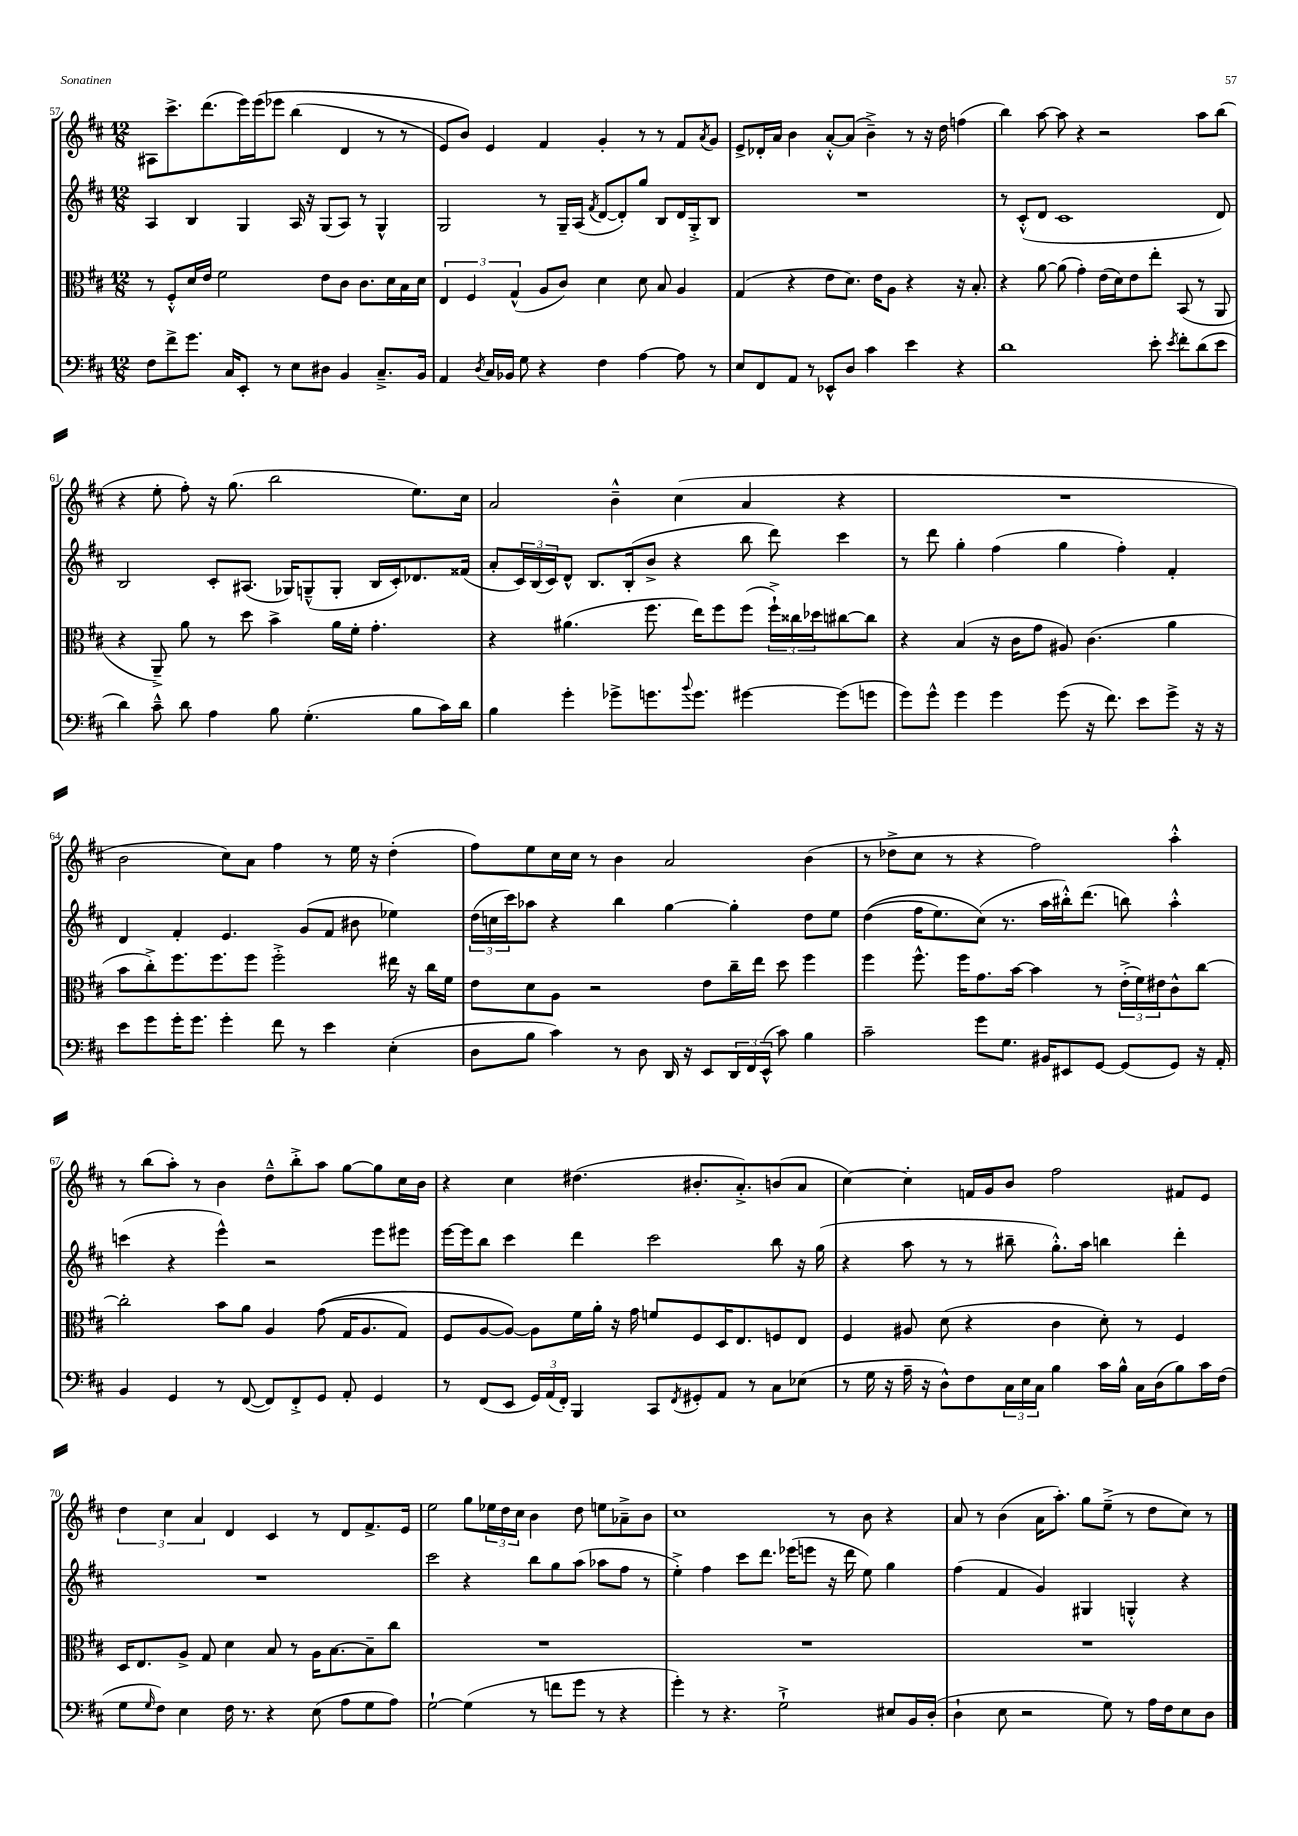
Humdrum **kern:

**kern	**kern	**kern	**kern
*staff4	*staff3	*staff2	*staff1
*clefF4	*clefC3	*clefG2	*clefG2
*k[f#c#]	*k[f#c#]	*k[f#c#]	*k[f#c#]
*M12/8	*M12/8	*M12/8	*M12/8
8F#	8r	4A	8A#
8f#^	8F#'^^	.	8.ccc#^
8.g	16d	4B	.
.	16e	.	(8.ddd
.	2f#	.	.
16C#	.	.	.
8EE'	.	4G	16eee)
.	.	.	&(16eee
8r	.	.	8eee-
8E	.	16A	(4bb
.	.	16r	.
8D#	8e	(8G	.
4BB	8c#	8A)	4d
.	8.c#	8r	.
8.C#~^	.	4G^^	8r
.	16d	.	.
.	16B	.	8r
16BB	16d	.	.
=	=	=	=
4AA	6E	2G	8e)
.	.	.	8b&)
.	6F#	.	.
8qD	.	.	.
16C#	.	.	4e
16BB-	.	.	.
.	(6G^^	.	.
8G	.	.	.
4r	8A	8r	4f#
.	8c#)	16G~	.
.	.	(16A	.
.	.	8qf#	.
4F#	4d	[8d	4g'
.	.	8d'])	.
[4A	8d	8gg	8r
.	8B	8B	8r
8A]	4A	16d	8f#
.	.	16G'^	.
.	.	.	8qa
8r	.	8B	8g
=	=	=	=
8E	(4G	1.r	8e^
8FF#	.	.	16d-'
.	.	.	16a
8AA	4r	.	4b
8r	.	.	.
8EE-^^	8e	.	[8a'^^
8D	8.d)	.	(8a]
4c#	.	.	4b~^)
.	16e	.	.
.	8A	.	.
4e	4r	.	8r
.	.	.	16r
.	.	.	16dd
4r	16r	.	(4ff
.	8.B'	.	.
=	=	=	=
1d	4r	8r	4bb)
.	.	(8c#'^^	.
.	[8a	8d	[8aa
.	(8a]	1c#	8aa]
.	4g')	.	4r
.	(16e	.	2r
.	16d)	.	.
.	8e	.	.
8e'	8ee'	.	.
8qe	.	.	.
8f#'	(8BB	.	.
(8d	8r	.	8aa
8e	8AA	8d)	(8bb
=	=	=	=
4d)	4r	2B	4r
8c#~^^	8AA~^)	.	8ee'
8d	8a	.	8ff#')
4A	8r	8c#'	16r
.	.	.	(8.gg
.	8dd	(8.A#	.
8B	4b^	.	2bb
.	.	16G-)	.
(4.G'	.	(8G~^^	.
.	16a	8G'	.
.	16f#'	.	.
.	4.g'	16B	.
.	.	16c#')	.
8B	.	8.d-	8.ee)
16c#)	.	.	.
16d	.	(16f##	16cc#
=	=	=	=
4B	4r	8a'	2a
.	.	24c#)	.
.	.	(24B	.
.	.	24c#)	.
4g'	(4.a#	8d^^	.
.	.	8.B	.
8g-^	.	.	4b~^^
.	.	(16B'	.
8.g	8.ff#	8b^	.
.	.	4r	(4cc#
8qqb	.	.	.
8.g	16ee)	.	.
.	8ff#	.	.
[4g#	(8ff#	8bb	4a
.	24ff#`^)	8ddd)	.
.	24cc##	.	.
.	24dd-	.	.
(8g#]	[8cc#	4ccc#	4r
8g	8cc#]	.	.
=	=	=	=
8g)	4r	8r	1.r
8g^^	.	8ddd	.
4g	(4B	4gg'	.
4g	16r	(4ff#	.
.	16c#	.	.
.	8g	.	.
(8g	8A#)	4gg	.
16r	(4.c#	.	.
8.f#)	.	.	.
.	.	4ff#')	.
8e	.	.	.
8g^	4a	4f#'	.
16r	.	.	.
16r	.	.	.
=	=	=	=
8e	8b	4d	2b
8g	8cc#'^)	.	.
16g'	8.ff#	4f#'	.
8.g	.	.	.
.	8.ff#	.	.
4g'	.	4.e	8cc#)
.	8ff#	.	8a
8f#	2ff#'^	.	4ff#
8r	.	(8g	.
4e	.	8f#	8r
.	.	8b#	16ee
.	.	.	16r
(4E'	16ee#	4ee-)	(4dd'
.	16r	.	.
.	16cc#	.	.
.	16f#	.	.
=	=	=	=
8D	8e	(24dd	8ff#)
.	.	24cc	.
.	.	24ccc#)	.
8B	8d	8aa-	8ee
4c#)	8A	4r	16cc#
.	.	.	16cc#
.	2r	.	8r
8r	.	4bb	4b
8D	.	.	.
16DD	.	[4gg	2a
16r	.	.	.
8EE	8e	.	.
24DD	16cc#~	4gg']	.
24FF#	.	.	.
.	16ee	.	.
(24EE^^	.	.	.
8c#)	8dd	.	.
4B	4ff#	8dd	(4b
.	.	8ee	.
=	=	=	=
2c#~	4ff#	&((4dd	8r
.	.	.	8dd-^
.	8.ff#^^	16ff#	8cc#
.	.	8.ee)	.
.	.	.	8r
.	16ff#	.	.
8g	8.g	(8cc#&)	4r
8.G	.	8.r	.
.	[16b	.	.
.	4b]	.	2ff#)
16BB#	.	16aa	.
8EE#	.	16bb#'^^)	.
.	.	(8.ddd	.
[8GG	8r	.	.
(8GG]	(24e'^	8bb)	.
.	24f#)	.	.
.	24e#	.	.
8GG)	8c#^^	4aa'^^	4aa'^^
16r	[8cc#	.	.
16AA'	.	.	.
=	=	=	=
4BB	2cc#']	(4ccc	8r
.	.	.	(8bb
4GG	.	4r	8aa')
.	.	.	8r
8r	8b	4eee^^)	4b
([8FF#	8a	.	.
8FF#])	4A	2r	8dd~^^
8FF#'^	.	.	8bb'^
8GG	&((8g	.	8aa
8AA'	16G	.	[8gg
.	8.A	.	.
4GG	.	8eee	8gg]
.	8G)	8eee#	16cc#
.	.	.	16b
=	=	=	=
8r	8F#	[16eee	4r
.	.	16eee]	.
(8FF#	[8A	8bb	.
8EE	8A_&)	4ccc#	4cc#
24GG)	8A]	.	.
(24AA	.	.	.
24FF#')	.	.	.
4BBB	16f#	4ddd	(4.dd#
.	16a'	.	.
.	16r	.	.
.	16g	.	.
8CC#	8f	2ccc#	.
8qFF#	.	.	.
8GG#'	8F#	.	8.b#'
8AA	16D	.	.
.	8.E	.	8.a'^)
8r	.	.	.
8C#	8F	8bb	(8b
(8E-	8E	16r	8a
.	.	(16gg	.
=	=	=	=
8r	4F#	4r	[4cc#)
16G	.	.	.
16r	.	.	.
16A~	8A#	8aa	4cc#']
16r	.	.	.
8D^^)	(8d	8r	.
8F#	4r	8r	16f
.	.	.	16g
24C#	.	8bb#~	8b
24E	.	.	.
24C#	.	.	.
4B	4c#	8.gg'^^)	2ff#
.	.	16aa	.
16c#	8d')	4bb	.
16B^^	.	.	.
16C#	8r	.	.
(16D	.	.	.
8B)	4F#	4ddd'	8f#
16c#	.	.	8e
(16F#	.	.	.
=	=	=	=
8G	16D	1.r	6dd
.	8.E	.	.
16qqG	.	.	.
8F#)	.	.	.
.	.	.	6cc#
4E	8A^	.	.
.	.	.	6a
.	8G	.	.
16F#	4d	.	4d
8.r	.	.	.
4r	8B	.	4c#
.	8r	.	.
(8E	16A	.	8r
.	[8.B	.	.
8A	.	.	8d
8G	8B~]	.	8.f#^
8A)	8cc#	.	.
.	.	.	16e
=	=	=	=
[2G`	1.r	2ccc#	2ee
(4G]	.	4r	8gg
.	.	.	24ee-
.	.	.	24dd
.	.	.	24cc#
8r	.	8bb	4b
8f	.	8gg	.
8g	.	(8aa	8dd
8r	.	8aa-	8ee
4r	.	8ff#	8a-~^
.	.	8r	8b
=	=	=	=
4g')	1.r	4ee'^)	1cc#
8r	.	4ff#	.
4.r	.	.	.
.	.	8ccc#	.
.	.	8.ddd	.
2G`^	.	.	.
.	.	(16eee-	.
.	.	8eee	.
.	.	16r	8r
.	.	16ddd	.
.	.	8ee)	8b
8E#	.	4gg	4r
16BB	.	.	.
(16D'	.	.	.
=	=	=	=
4D`	1.r	(4ff#	8a
.	.	.	8r
8E	.	4f#	(4b
2r	.	.	.
.	.	4g)	16a
.	.	.	8.aa')
.	.	4G#	8gg
8G)	.	.	(8ee~^
8r	.	4G'^^	8r
16A	.	.	8dd
16F#	.	.	.
8E	.	4r	8cc#)
8D	.	.	8r
==	==	==	==
*-	*-	*-	*-
